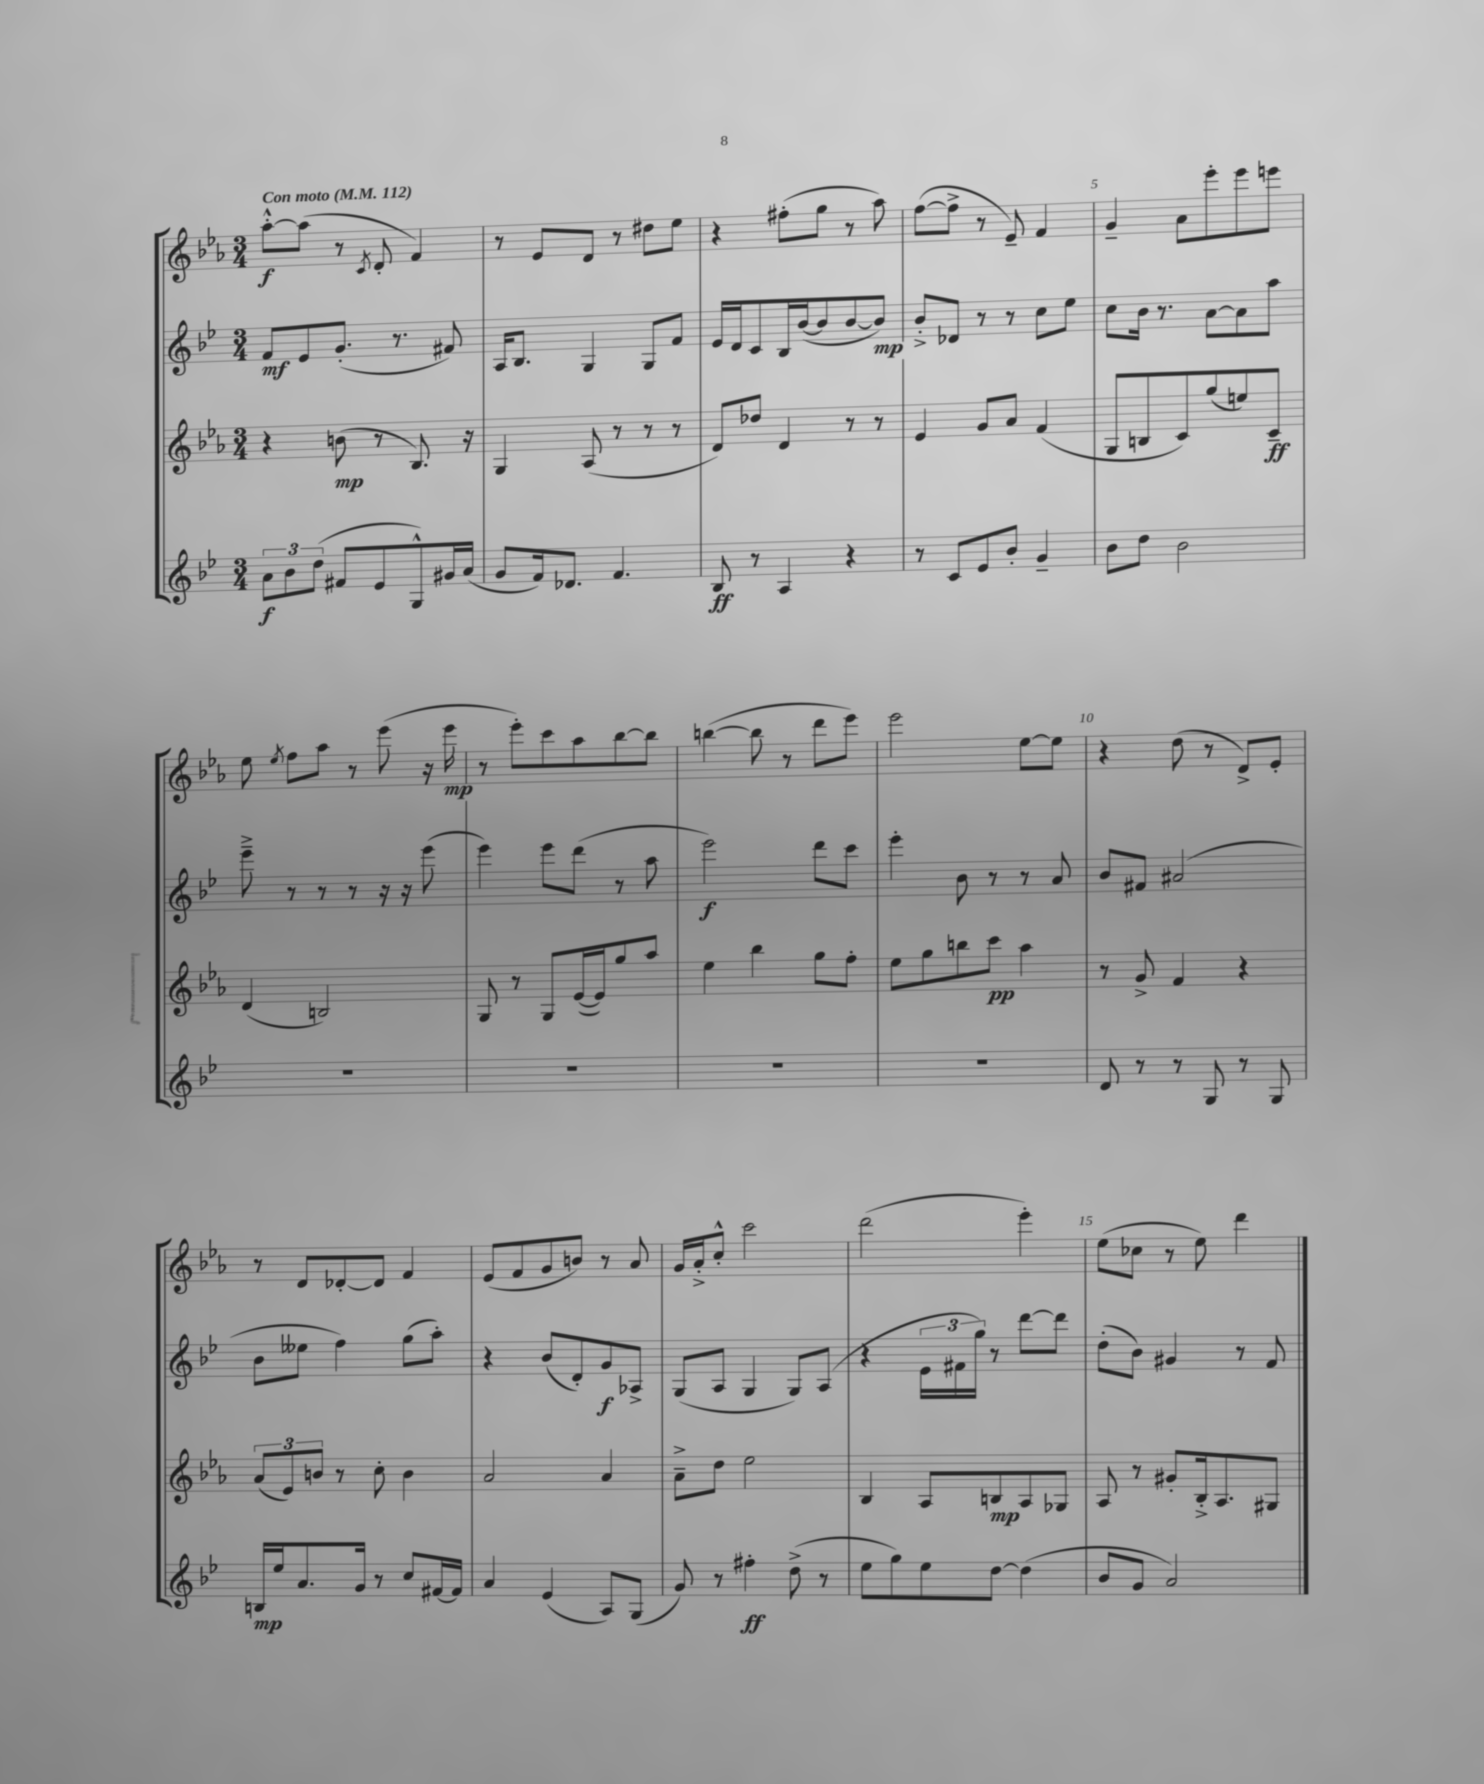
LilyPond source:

<<
\new StaffGroup <<
\new Staff = "s0" {
    \clef treble \key ees \major \numericTimeSignature \time 3/4 \tempo "Con moto" 4 = 112
    \autoBeamOff aes''8[~-.-^\f aes''8]( r8 \acciaccatura { c'8 } d'8-. f'4) |
    r8 ees'8[ d'8] r8 dis''8[ ees''8] |
    r4 fis''8[-.( g''8] r8 aes''8) |
    f''8[~( f''8]-> r8 ees'8--) f'4 |
    g'4-- aes'8[ ees'''8-. ees'''8 e'''8] |
    ees''8 \acciaccatura { ees''8 } f''8[ aes''8] r8 ees'''8( r16 ees'''16\mp |
    r8 ees'''8[-.) c'''8 aes''8 bes''8~ bes''8] |
    b''4~( b''8 r8 d'''8[ ees'''8]) |
    ees'''2 ees''8[~ ees''8] |
    r4 d''8( r8 d'8[->) ees'8]-. |
    r8 d'8[ des'8~-. des'8] f'4 |
    ees'8[( f'8 g'8 b'8]) r8 aes'8 |
    g'16[ aes'16-.-> c''8]-.-^ c'''2 |
    d'''2( ees'''4-.) |
    ees''8[( ces''8] r8 ees''8) d'''4 \bar "|." |
}
\new Staff = "s1" {
    \clef treble \key bes \major \numericTimeSignature \time 3/4
    \autoBeamOff f'8[\mf ees'8 g'8.]-.( r8. fis'8) |
    a16[ bes8.] g4 g8[ f'8] |
    ees'16[ d'16 c'8 bes16 bes'16~( bes'8 bes'8~ bes'8]\mp) |
    bes'8[-.-> des'8] r8 r8 c''8[ ees''8] |
    c''8[ bes'16] r8. a'8[~ a'8 a''8] |
    ees'''8---> r8 r8 r8 r16 r16 ees'''8( |
    ees'''4) ees'''8[ d'''8]( r8 a''8 |
    ees'''2\f) d'''8[ c'''8] |
    ees'''4-. bes'8 r8 r8 a'8 |
    bes'8[ fis'8] ais'2( |
    bes'8[ eeses''8] f''4) g''8[( a''8]-.) |
    r4 bes'8[( d'8-.) g'8\f aes8]-> |
    g8[( a8] g4 g8[) a8]( |
    r4 \tuplet 3/2 { ees'16[ fis'16 g''16]) } r8 d'''8[~ d'''8] |
    d''8[-.( bes'8]) gis'4 r8 f'8 \bar "|." |
}
\new Staff = "s2" {
    \clef treble \key ees \major \numericTimeSignature \time 3/4
    \autoBeamOff r4 b'8\mp( r8 bes8.) r16 |
    g4 aes8( r8 r8 r8 |
    d'8[) des''8] d'4 r8 r8 |
    ees'4 g'8[ aes'8] f'4( |
    g8[ b8 c'8) g''8( e''8) c'8]--\ff |
    d'4( b2) |
    g8 r8 g8[ ees'16~( ees'16) g''8 aes''8] |
    ees''4 bes''4 g''8[ f''8]-. |
    ees''8[ g''8 b''8 c'''8]\pp aes''4 |
    r8 g'8-> f'4 r4 |
    \tuplet 3/2 { aes'8[( ees'8) b'8] } r8 c''8-. b'4 |
    aes'2 aes'4 |
    aes'8[---> d''8] ees''2 |
    bes4 aes8[ b8\mp aes8 ges8] |
    aes8 r8 gis'8[-. bes16-.-> aes8. gis8] \bar "|." |
}
\new Staff = "s3" {
    \clef treble \key bes \major \numericTimeSignature \time 3/4
    \autoBeamOff \tuplet 3/2 { a'8[\f bes'8 d''8]( } fis'8[ ees'8 g8-^) gis'16 a'16]( |
    g'8[ f'16) des'8.] f'4. |
    bes8\ff r8 a4 r4 |
    r8 c'8[ ees'8 bes'8]-. g'4-- |
    bes'8[ d''8] bes'2 |
    R2. |
    R2. |
    R2. |
    R2. |
    d'8 r8 r8 g8 r8 g8 |
    b16[\mp ees''16 a'8. g'16] r8 c''8[ fis'16~ fis'16] |
    a'4 ees'4( a8[) g8]( |
    g'8) r8 fis''4-.\ff d''8->( r8 |
    ees''8[ g''8) ees''8 d''8]~ d''4( |
    bes'8[ g'8] a'2) \bar "|." |
}
>>
>>
\layout { \context { \Score \override BarNumber.break-visibility = ##(#f #t #t) barNumberVisibility = #(every-nth-bar-number-visible 5) } }
